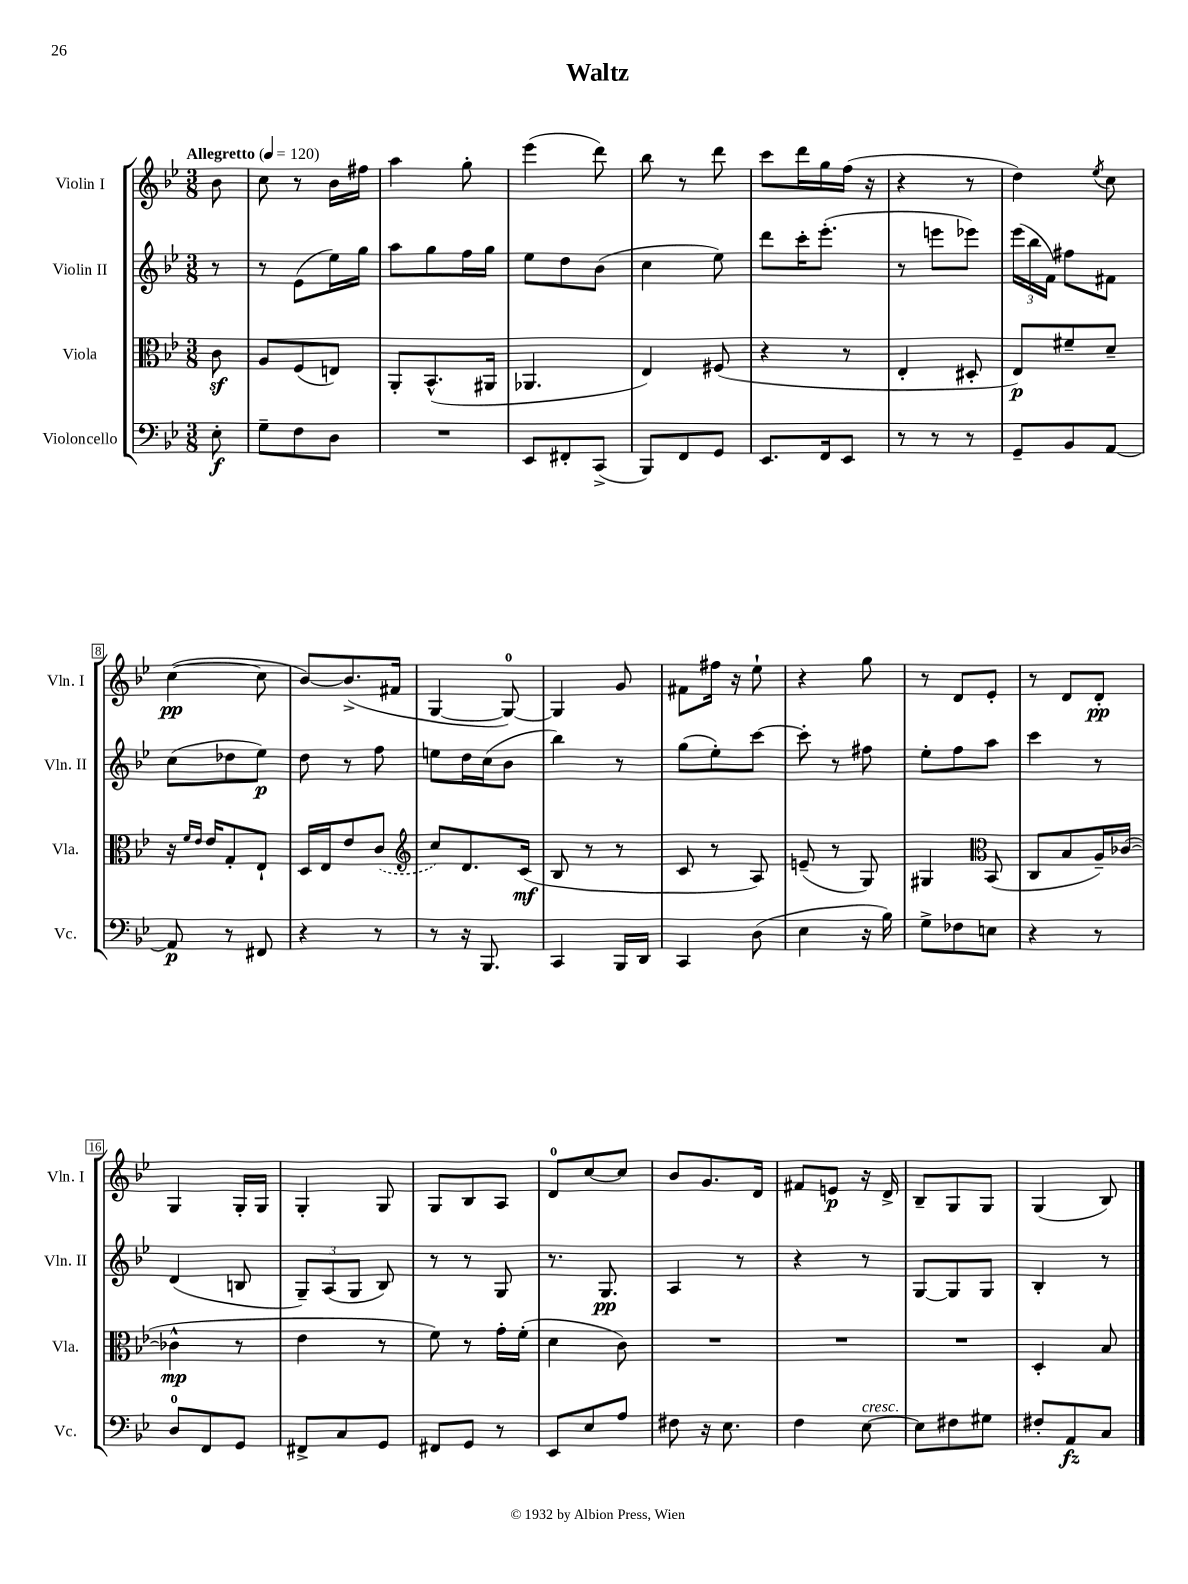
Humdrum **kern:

**kern	**dynam	**kern	**dynam	**kern	**dynam	**kern	**dynam
*part4	*part4	*part3	*part3	*part2	*part2	*part1	*part1
*staff4	*staff4	*staff3	*staff3	*staff2	*staff2	*staff1	*staff1
*I"Violoncello	*	*I"Viola	*	*I"Violin II	*	*I"Violin I	*
*I'Vc.	*	*I'Vla.	*	*I'Vln. II	*	*I'Vln. I	*
*clefF4	*	*clefC3	*	*clefG2	*	*clefG2	*
*k[b-e-]	*	*k[b-e-]	*	*k[b-e-]	*	*k[b-e-]	*
*M3/8	*	*M3/8	*	*M3/8	*	*M3/8	*
*MM120	*	*MM120	*	*MM120	*	*MM120	*
=	=	=	=	=	=	=	=
!	!	!	!	!	!	!LO:TX:a:B:t=Allegretto	!
8E-'\	f	8cz\	.	8r	.	8b-\	.
=1	=1	=1	=1	=1	=1	=1	=1
8G~\L	.	8A/L	.	8r	.	8cc\	.
8F\	.	(8F/	.	(8e-\L	.	8r	.
8D\J	.	8En/J)	.	16ee-\L)	.	16b-\LL	.
.	.	.	.	16gg\JJ	.	16ff#X\JJ	.
=2	=2	=2	=2	=2	=2	=2	=2
4.r	.	8AA'/L	.	8aa\L	.	4aa\	.
.	.	(8.BB-^^/	.	8gg\	.	.	.
.	.	.	.	16ff\L	.	8gg'\	.
.	.	16AA#X/Jk	.	16gg\JJ	.	.	.
=3	=3	=3	=3	=3	=3	=3	=3
8EE-/L	.	4.AA-X/	.	8ee-\L	.	(4eee-\	.
8FF#X'/	.	.	.	8dd\	.	.	.
(8CC^/J	.	.	.	(8b-\J	.	8ddd\)	.
=4	=4	=4	=4	=4	=4	=4	=4
8BBB-/L)	.	4E-/)	.	4cc\	.	8bb-\	.
8FF/	.	.	.	.	.	8r	.
8GG/J	.	(8F#X/	.	8ee-\)	.	8ddd\	.
=5	=5	=5	=5	=5	=5	=5	=5
8.EE-/L	.	4r	.	8ddd\L	.	8ccc\L	.
.	.	.	.	16ccc'\K	.	16ddd\L	.
16FF/k	.	.	.	(8.eee-'\J	.	16gg\	.
8EE-/J	.	8r	.	.	.	(16ff\JJ	.
.	.	.	.	.	.	16r	.
=6	=6	=6	=6	=6	=6	=6	=6
8r	.	4E-'/	.	8r	.	4r	.
8r	.	.	.	8eeen\L	.	.	.
8r	.	8D#X'/	.	8eee-X\J)	.	8r	.
=7	=7	=7	=7	=7	=7	=7	=7
8GG~/L	.	8E-/L)	p	(24eee-\LL	.	4dd\)	.
.	.	.	.	24bb-\	.	.	.
.	.	.	.	24f\JJ)	.	.	.
8BB-/	.	8f#X~/	.	8ff#X\L	.	.	.
.	.	.	.	.	.	8qee-/	.
[8AA/J	.	8d~/J	.	8f#X\J	.	8cc\	.
!!LO:LB:g=z
=8	=8	=8	=8	=8	=8	=8	=8
8AA/]	p	16r	.	(8cc\L	.	([4cc\	pp
.	.	16qqf/LL	.	.	.	.	.
.	.	16qqe-/JJ	.	.	.	.	.
.	.	16e-/KL	.	.	.	.	.
8r	.	8G'/	.	8dd-X\	.	.	.
8FF#X/	.	8E-`/J	.	8ee-\J)	p	8cc\]	.
=9	=9	=9	=9	=9	=9	=9	=9
4r	.	16D/LL	.	8dd\	.	[8b-/L)	.
.	.	16E-/J	.	.	.	.	.
.	.	8e-/	.	8r	.	(8.b-^/]	.
8r	.	(8c/J	.	8ff\	.	.	.
.	.	.	.	.	.	16f#X/Jk	.
=10	=10	=10	=10	=10	=10	=10	=10
*	*	*clefG2	*	*	*	*	*
8r	.	8cc/L)	.	8een\L	.	[4G/	.
16r	.	8.d/	.	16dd\L	.	.	.
8.BBB-/	.	.	.	(16cc\J	.	.	.
.	.	.	.	8b-\J	.	8G/_)	.
.	.	(16c/Jk	mf	.	.	.	.
=11	=11	=11	=11	=11	=11	=11	=11
4CC/	.	8B-/	.	4bb-\)	.	4G/]	.
.	.	8r	.	.	.	.	.
16BBB-/LL	.	8r	.	8r	.	8g/	.
16DD/JJ	.	.	.	.	.	.	.
=12	=12	=12	=12	=12	=12	=12	=12
4CC/	.	8c/	.	(8gg\L	.	8f#X\L	.
.	.	8r	.	8ee-'\)	.	16ff#X\Jk	.
.	.	.	.	.	.	16r	.
(8D\	.	8A/)	.	[8ccc\J	.	8ee-`\	.
=13	=13	=13	=13	=13	=13	=13	=13
4E-\	.	(8en~/	.	8ccc'\]	.	4r	.
.	.	8r	.	8r	.	.	.
16r	.	8G/)	.	8ff#X\	.	8gg\	.
16B-\)	.	.	.	.	.	.	.
=14	=14	=14	=14	=14	=14	=14	=14
8G^\L	.	4G#X/	.	8ee-'\L	.	8r	.
8F-X\	.	.	.	8ff\	.	8d/L	.
*	*	*clefC3	*	*	*	*	*
8En\J	.	(8BB-/	.	8aa\J	.	8e-'/J	.
=15	=15	=15	=15	=15	=15	=15	=15
4r	.	8C/L	.	4ccc\	.	8r	.
.	.	8B-/	.	.	.	8d/L	.
8r	.	16A~/L)	.	8r	.	8d'/J	pp
.	.	([16c-X/JJ	.	.	.	.	.
!!LO:LB:g=z
=16	=16	=16	=16	=16	=16	=16	=16
8D/L	.	4c-X^^\]	mp	(4d/	.	4G/	.
8FF/	.	.	.	.	.	.	.
8GG/J	.	8r	.	8Bn/	.	16G'/LL	.
.	.	.	.	.	.	16G/JJ	.
=17	=17	=17	=17	=17	=17	=17	=17
8FF#X^/L	.	4e-\	.	12G~/L)	.	4G'/	.
.	.	.	.	(12A/	.	.	.
8C/	.	.	.	.	.	.	.
.	.	.	.	12G/J	.	.	.
8GG/J	.	8r	.	8B-/)	.	8G/	.
=18	=18	=18	=18	=18	=18	=18	=18
8FF#X/L	.	8f\)	.	8r	.	8G/L	.
8GG/J	.	8r	.	8r	.	8B-/	.
8r	.	16g'\LL	.	8G/	.	8A/J	.
.	.	(16f'\JJ	.	.	.	.	.
=19	=19	=19	=19	=19	=19	=19	=19
8EE-/L	.	4d\	.	8.r	.	8d/L	.
8E-/	.	.	.	.	.	[8cc/	.
.	.	.	.	8.G/	pp	.	.
8A/J	.	8c\)	.	.	.	8cc/J]	.
=20	=20	=20	=20	=20	=20	=20	=20
8F#X\	.	4.r	.	4A/	.	8b-/L	.
16r	.	.	.	.	.	8.g/	.
8.E-\	.	.	.	.	.	.	.
.	.	.	.	8r	.	.	.
.	.	.	.	.	.	16d/Jk	.
=21	=21	=21	=21	=21	=21	=21	=21
4F\	.	4.r	.	4r	.	8f#X/L	.
.	.	.	.	.	.	8en/J	p
!LO:TX:a:i:t=cresc.	!	!	!	!	!	!	!
[8E-\	.	.	.	8r	.	16r	.
.	.	.	.	.	.	16d^/	.
=22	=22	=22	=22	=22	=22	=22	=22
8E-\L]	.	4.r	.	[8G/L	.	8B-~/L	.
8F#X\	.	.	.	8G/]	.	8G/	.
8G#X\J	.	.	.	8G/J	.	8G/J	.
=23	=23	=23	=23	=23	=23	=23	=23
8F#X'/L	.	4D'/	.	4B-'/	.	(4G/	.
8AA/	fz	.	.	.	.	.	.
8C/J	.	8B-/	.	8r	.	8B-/)	.
==	==	==	==	==	==	==	==
*-	*-	*-	*-	*-	*-	*-	*-
